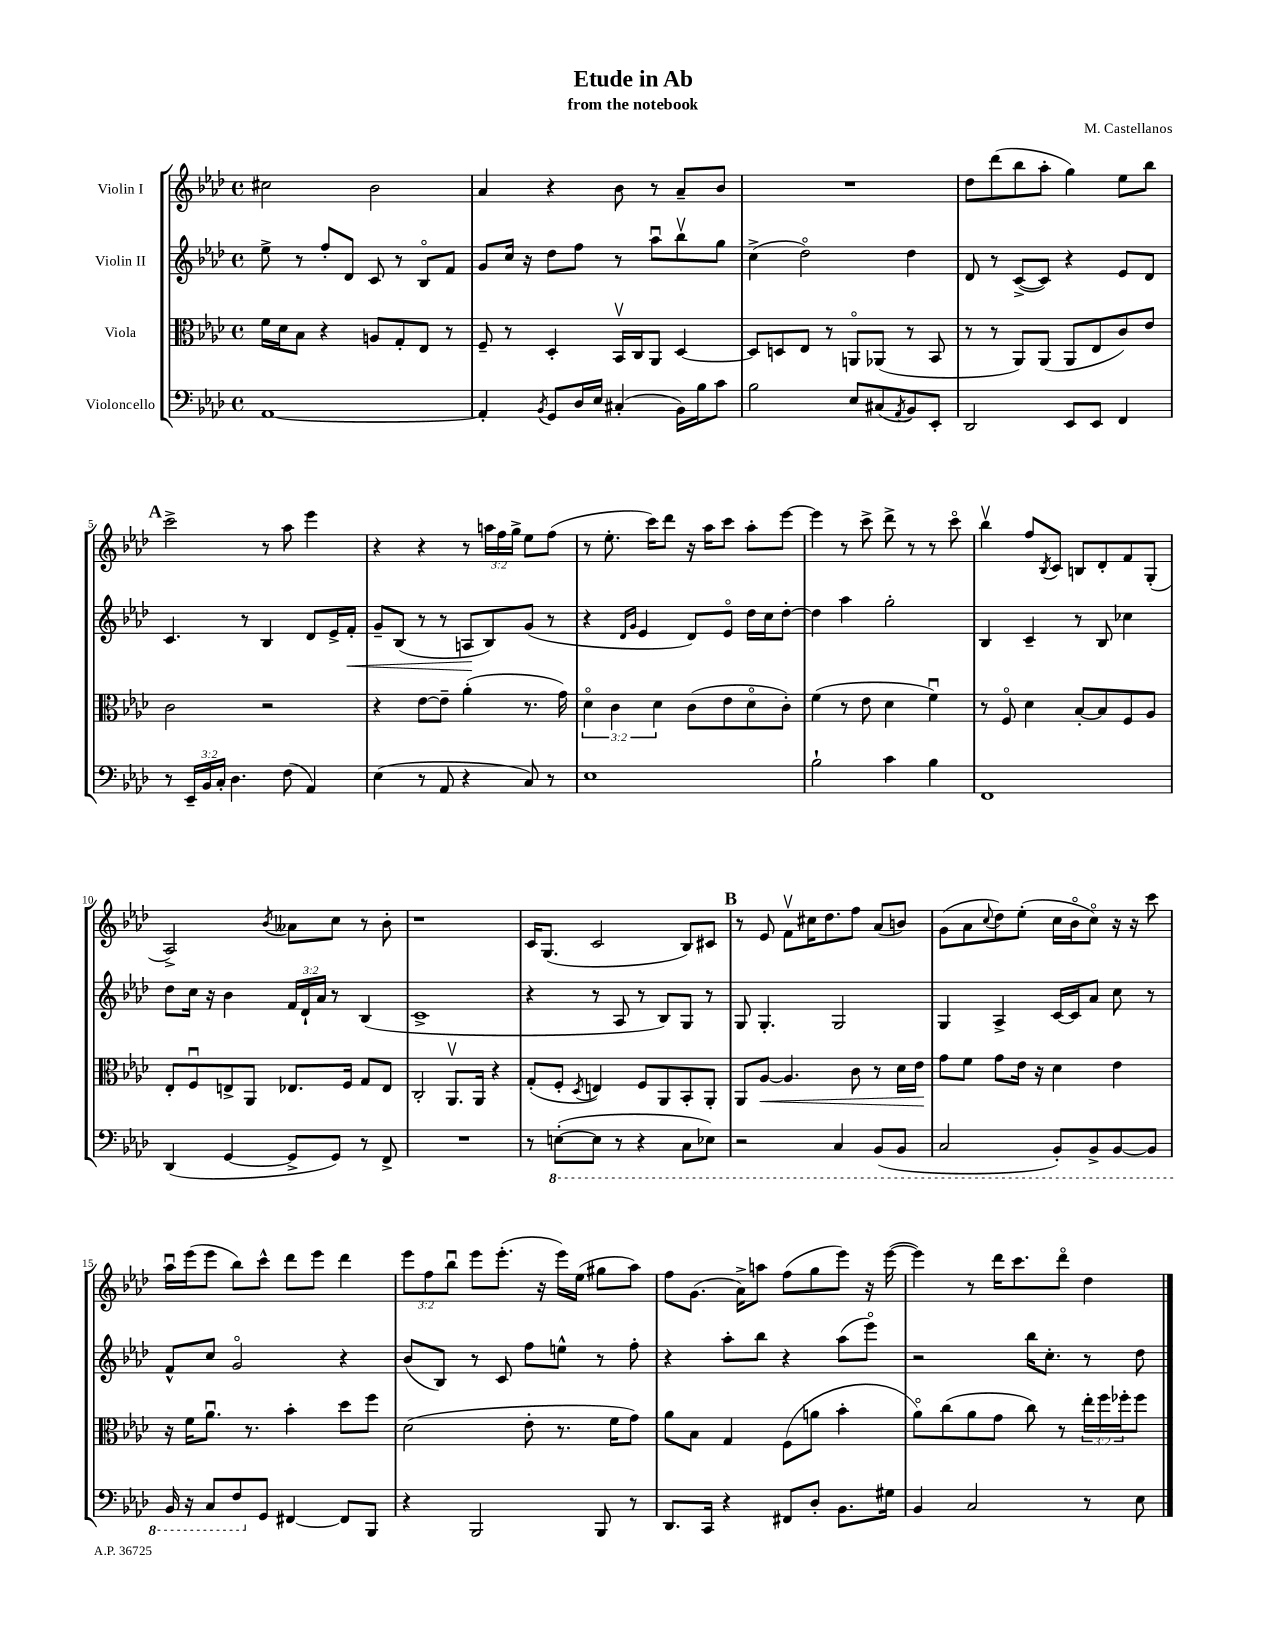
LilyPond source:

\header { title = "Etude in Ab" composer = "M. Castellanos" subtitle = "from the notebook" }
<<
\new StaffGroup <<
\new Staff = "s0" \with { instrumentName = "Violin I" } {
    \clef treble \key aes \major \defaultTimeSignature \time 4/4 \override Staff.TupletNumber.text = #tuplet-number::calc-fraction-text
    cis''2 bes'2 |
    aes'4 r4 bes'8 r8 aes'8-- bes'8 |
    R1 |
    des''8 des'''8( bes''8 aes''8-. g''4) ees''8 bes''8 |
    \mark \markup { \bold "A" } c'''2-> r8 aes''8 ees'''4 |
    r4 r4 r8 \tuplet 3/2 { a''16 f''16 g''16-> } ees''8 f''8( |
    r8 ees''8.-. c'''16) des'''8 r16 aes''16 c'''8 aes''8-. ees'''8~ |
    ees'''4 r8 c'''8-> des'''8-> r8 r8 c'''8\flageolet |
    bes''4\upbow f''8 \acciaccatura { bes8 } c'8 b8 des'8-. f'8 g8-.( |
    aes2->) \acciaccatura { bes'8 } aeses'8 c''8 r8 bes'8-. |
    r1 |
    c'16 g8.( c'2 bes8) cis'8 |
    \mark \markup { \bold "B" } r8 ees'8 f'8\upbow cis''16 des''8. f''8 aes'8( b'8) |
    g'8( aes'8 \appoggiatura { c''8 } des''8) ees''8-.( c''16 bes'16\flageolet c''8\flageolet) r16 r16 c'''8 |
    aes''16\downbow ees'''16( ees'''8 bes''8) c'''8-^ des'''8 ees'''8 des'''4 |
    \tuplet 3/2 { ees'''8 f''8 bes''8\downbow } ees'''8 ees'''8.-.( r16 ees'''16) ees''16( gis''8 aes''8) |
    f''8 g'8.( aes'16->) a''8 f''8( g''8 ees'''8) r16 ees'''16~( |
    ees'''4) r8 des'''16 c'''8. des'''8\flageolet des''4 \bar "|." |
}
\new Staff = "s1" \with { instrumentName = "Violin II" } {
    \clef treble \key aes \major \defaultTimeSignature \time 4/4 \override Staff.TupletNumber.text = #tuplet-number::calc-fraction-text
    ees''8-> r8 f''8-. des'8 c'8 r8 bes8\flageolet f'8 |
    g'8 c''16 r16 des''8 f''8 r8 aes''8\downbow bes''8\upbow g''8 |
    c''4->( des''2\flageolet) des''4 |
    des'8 r8 c'8~->( c'8) r4 ees'8 des'8 |
    \mark \markup { \bold "A" } c'4. r8 bes4 des'8 ees'16-> f'16-.\< |
    g'8-- bes8( r8 r8 a8\! bes8) g'8( r8 |
    r4 \grace { des'16 g'16 } ees'4 des'8) ees'8\flageolet des''16 c''16 des''8~-. |
    des''4 aes''4 g''2-. |
    bes4 c'4-- r8 bes8 ces''4 |
    des''8 c''16 r16 bes'4 \tuplet 3/2 { f'16 des'16-! aes'16 } r8 bes4( |
    c'1-> |
    r4 r8 aes8 r8 bes8) g8 r8 |
    \mark \markup { \bold "B" } g8 g4.-. g2 |
    g4 aes4-> c'16~ c'16 aes'8 c''8 r8 |
    f'8-^ c''8 g'2\flageolet r4 |
    bes'8( bes8) r8 c'8 f''8 e''8-^ r8 f''8-. |
    r4 aes''8-. bes''8 r4 aes''8( ees'''8\flageolet) |
    r2 bes''16 c''8.-. r8 des''8 \bar "|." |
}
\new Staff = "s2" \with { instrumentName = "Viola" } {
    \clef alto \key aes \major \defaultTimeSignature \time 4/4 \override Staff.TupletNumber.text = #tuplet-number::calc-fraction-text
    f'16 des'16 bes8 r4 a8 g8-. ees8 r8 |
    f8-- r8 des4-. bes,16\upbow c16 aes,8 des4~ |
    des8 d8 ees8 r8 a,8\flageolet aes,8( r8 bes,8 |
    r8 r8 aes,8) aes,8( aes,8 ees8 c'8) ees'8 |
    \mark \markup { \bold "A" } c'2 r2 |
    r4 ees'8~ ees'8-- aes'4-.( r8. g'16) |
    \tuplet 3/2 { des'4\flageolet c'4 des'4 } c'8( ees'8 des'8\flageolet c'8-.) |
    f'4( r8 ees'8 des'4 f'4\downbow) |
    r8 f8\flageolet des'4 bes8~-. bes8 f8 aes8 |
    ees8-. f8\downbow e8-> aes,8 ees8. f16 g8 ees8 |
    c2-. aes,8.\upbow aes,16 r4 |
    g8-.( f8-. \acciaccatura { des8 } e4) f8 aes,8 bes,8-. aes,8-. |
    \mark \markup { \bold "B" } aes,8 aes8~\< aes4. c'8 r8 des'16 ees'16\! |
    g'8 f'8 g'8 ees'16 r16 des'4 ees'4 |
    r16 f'16 aes'8.\downbow r8. bes'4-. des''8 f''8 |
    des'2( ees'8-. r8. f'16 g'8) |
    aes'8 bes8 g4 f8( a'8 bes'4-. |
    aes'8\flageolet) c''8( aes'8 g'8 c''8) r8 \tuplet 3/2 { ees''16-. f''16 fes''16-. } fes''8 \bar "|." |
}
\new Staff = "s3" \with { instrumentName = "Violoncello" } {
    \clef bass \key aes \major \defaultTimeSignature \time 4/4 \override Staff.TupletNumber.text = #tuplet-number::calc-fraction-text
    aes,1~ |
    aes,4-. \acciaccatura { bes,8 } g,8 des16 ees16 cis4-.( bes,16) bes16 c'8 |
    bes2 ees8 cis8( \acciaccatura { aes,8 } bes,8) ees,8-. |
    des,2 ees,8 ees,8 f,4 |
    \mark \markup { \bold "A" } r8 \tuplet 3/2 { ees,16-- bes,16 c16-. } des4. f8( aes,4) |
    ees4( r8 aes,8 r4 c8) r8 |
    ees1 |
    bes2-! c'4 bes4 |
    f,1 |
    des,4( g,4~ g,8-> g,8) r8 f,8-> |
    R1 |
    r8 \ottava #-1 e,8~-.( e,8 r8 r4 c,8 ees,8) |
    \mark \markup { \bold "B" } r2 c,4 bes,,8( bes,,8 |
    c,2 bes,,8-.) bes,,8-> bes,,8~ bes,,8 |
    bes,,16 r16 c,8 f,8 \ottava #0 g,8 fis,4~ fis,8 bes,,8 |
    r4 bes,,2 bes,,8 r8 |
    des,8. c,16 r4 fis,8 des8-. bes,8. gis16 |
    bes,4 c2 r8 ees8 \bar "|." |
}
>>
>>
